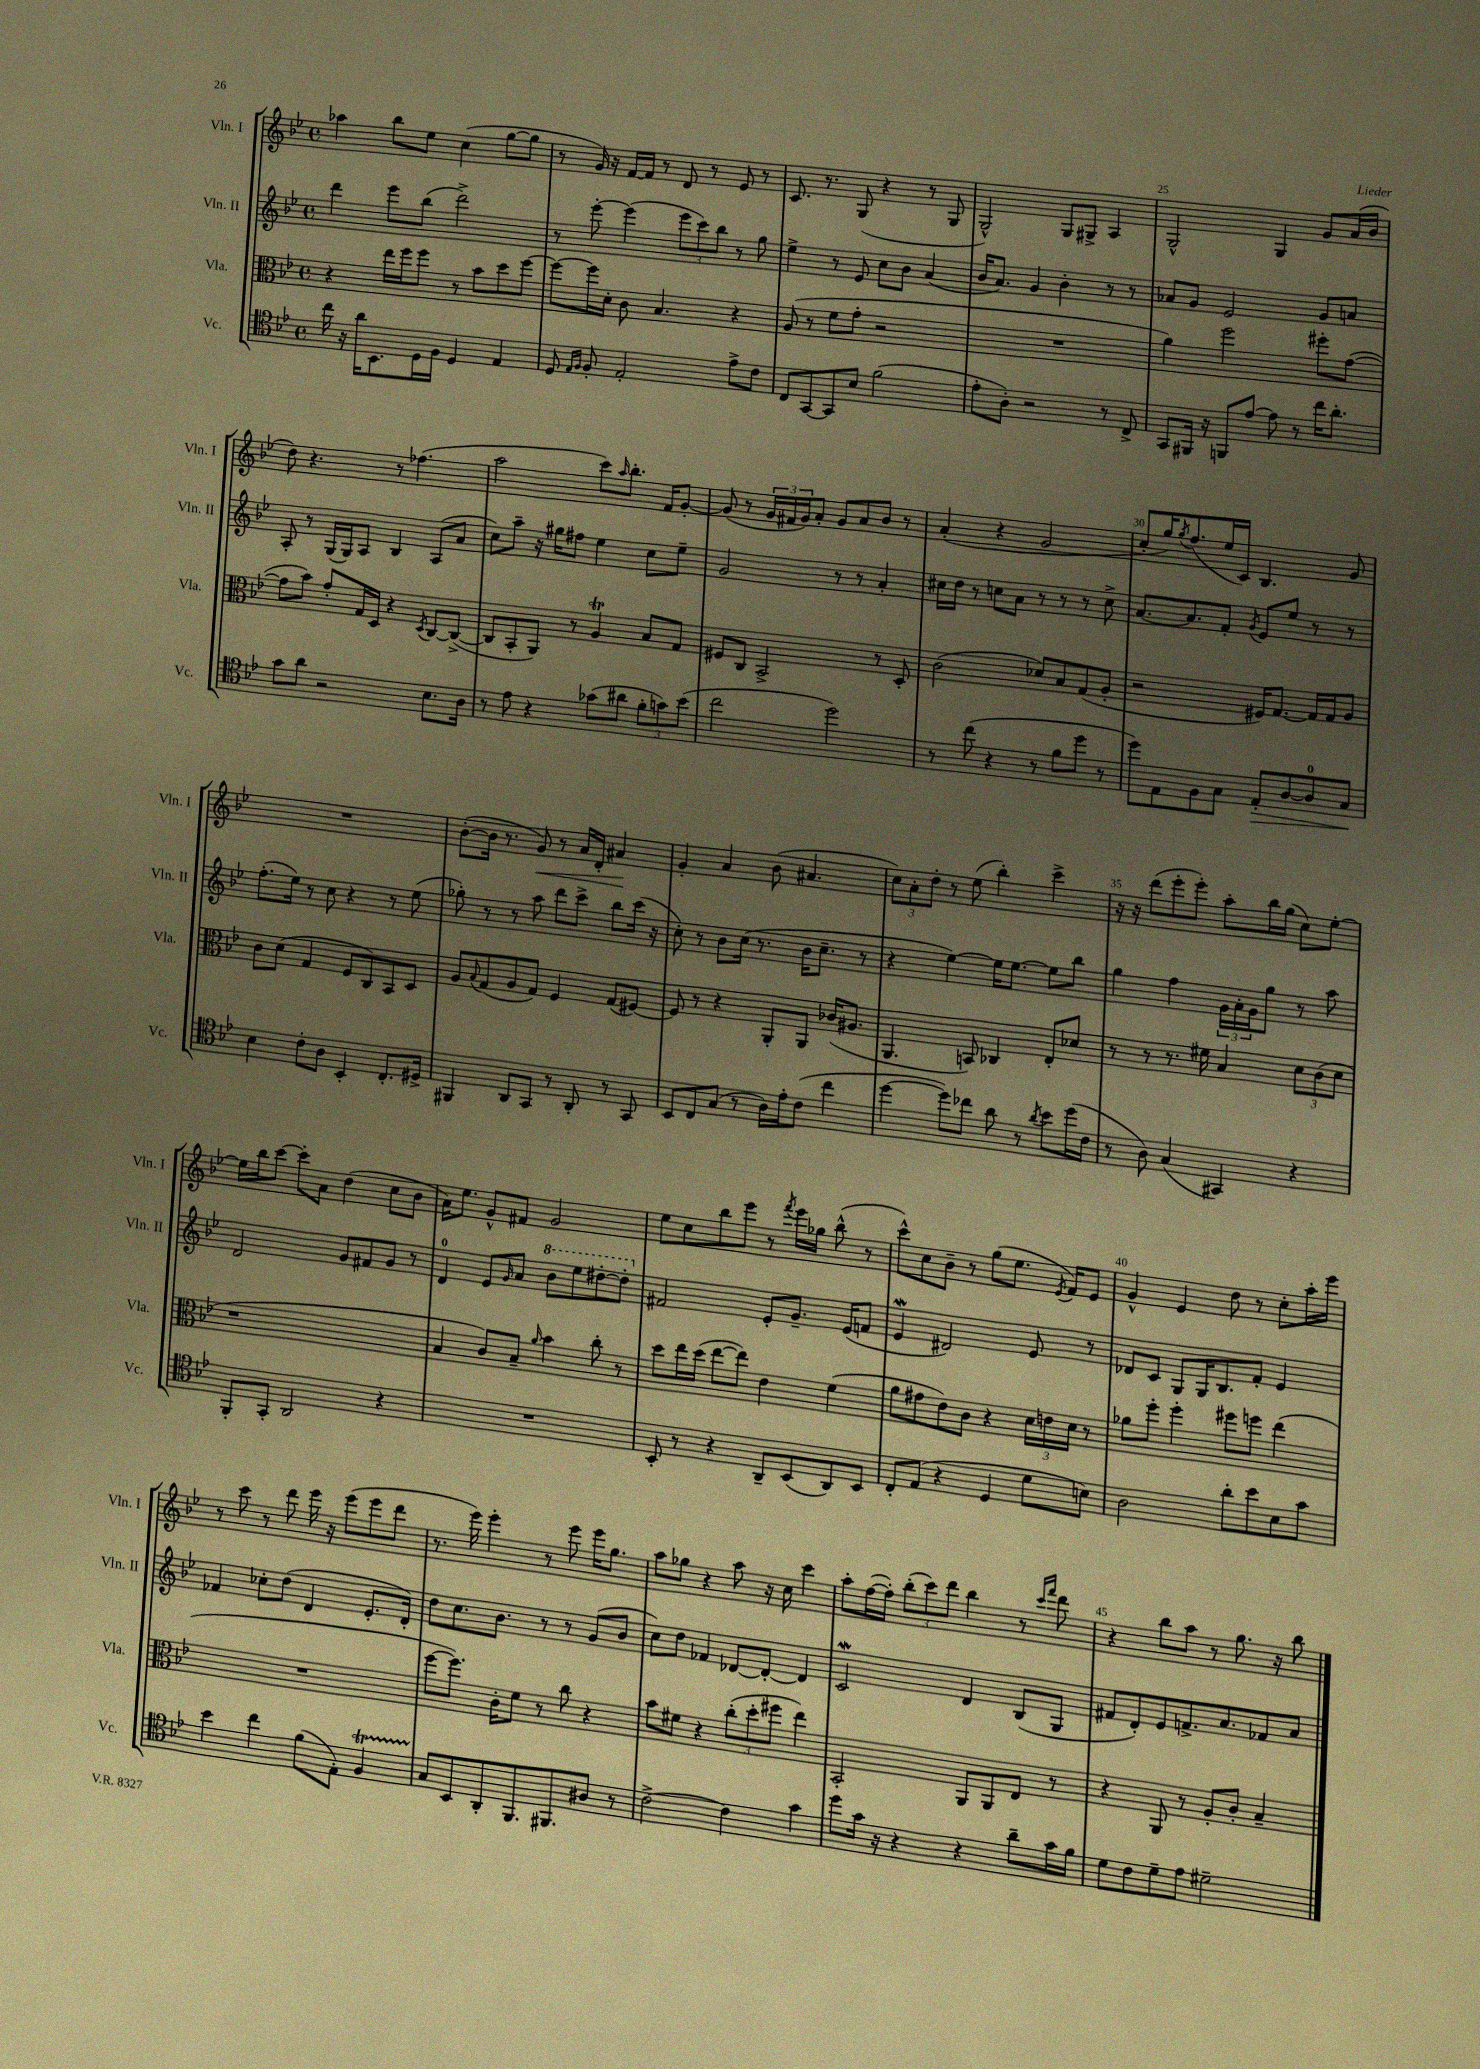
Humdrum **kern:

**kern	**kern	**kern	**kern
*staff4	*staff3	*staff2	*staff1
*clefC4	*clefC3	*clefG2	*clefG2
*k[b-e-]	*k[b-e-]	*k[b-e-]	*k[b-e-]
*M4/4	*M4/4	*M4/4	*M4/4
*met(c)	*met(c)	*met(c)	*met(c)
16cc	4r	4ddd	4aa-
16r	.	.	.
16a	.	.	.
8.BB-	.	.	.
.	16ee-	8eee-	8bb-
.	16ff	.	.
16D	8ff	(8bb-	8ee-
16F	.	.	.
4D	8r	2ddd^)	(4cc
.	8b-	.	.
4E-	8dd	.	[8gg
.	[8ff	.	8gg]
=	=	=	=
8D	8ff_	8r	8r
16qqE-	.	.	.
16qqF	.	.	.
8F'	16ff]	[8eee-'	16g)
.	16d'	.	16r
2E-'	8c	(4eee-]	[16f
.	.	.	16f]
.	4.B-	.	8r
.	.	12eee-	8d
.	.	12ccc)	.
.	.	.	8r
.	.	12bb-	.
8e-^	4r	8r	8e-
8c	.	8gg	8r
=	=	=	=
8C	(8A	4ee-^	8.c
[8GG	8r	.	.
.	.	.	8.r
8GG]	8f	8r	.
8B-	8g'	8e-	(8G
(2f	2r	8cc	4r
.	.	8b-	.
.	.	(4a	8r
.	.	.	8G
=	=	=	=
8e-'	1r	16b-	2G^^)
.	.	8.a)	.
8A')	.	.	.
2r	.	4g	.
.	.	4b-'	8G
.	.	.	8G#^
8r	.	8r	4A
8C^	.	8r	.
=	=	=	=
8GG	4a)	8a-	2G^^
16FF#	.	8g	.
16r	.	.	.
8FF	2ff	2e-	.
[8e-	.	.	.
8e-]	.	.	4G
8r	.	.	.
16cc	8ff#'	8g	8g
8.a'	.	.	.
.	([8g	8a	(16a
.	.	.	16b-
=	=	=	=
8g	8g]	8A'	8dd)
8a	8b-)	8r	4.r
2r	8g'	(16G	.
.	.	16G)	.
.	16G	8A	.
.	16D	.	.
.	4r	4B-	8r
.	.	.	(4.ff-
.	8qD	.	.
8.B-	[8C	(8A	.
.	(8C^_	8a	.
16A	.	.	.
=	=	=	=
8r	8C]	8cc)	2aa
8e-	8BB-'	8aa~	.
4r	8AA)	16r	.
.	.	16gg#	.
.	8r	8ff#	.
(8g-	4A	4ee-	8ccc)
.	.	.	16qqaa
8a#	.	.	8.bb-'
12f'	8B-	8cc	.
.	.	.	16f
12g)	.	.	.
.	8G	8ee-~	[8g'
(12b-	.	.	.
=	=	=	=
2cc	8F#	2g	(8g]
.	8C	.	8r
.	2BB-^	.	24g
.	.	.	24f#
.	.	.	24g)
.	.	.	8a'
2dd)	.	8r	8g
.	.	8r	8a
.	8r	4a'	8b-
.	8D'	.	8r
=	=	=	=
8r	(2c	16cc#	(4a'
.	.	16dd	.
(8cc	.	8r	.
4r	.	8cc	4r
.	.	8a	.
8r	8d-)	8r	2g
8f	8B-	8r	.
8dd	(8G	8r	.
8r	8A'	8cc^	.
=	=	=	=
8dd)	2r	[8.a	8cc'
8E-	.	.	16gg)
.	.	.	8qgg
.	.	8.a]	(8.ff
8F	.	.	.
8G	.	8f'	16ee-
.	.	.	16c)
.	.	8qg	.
8E-'	16F#)	8e-	4.B-
.	[8.G	.	.
[8A	.	8ee-	.
8A]	16G]	8r	.
.	16G	.	.
8G	8A	8r	8g
=	=	=	=
4B-	8c	(8.ff'	1r
.	(8d	.	.
.	.	16ee-)	.
8c'	4G	8r	.
8A	.	8cc	.
4BB-'	8F	4r	.
.	8C)	.	.
8.C'	8BB-	8r	.
.	8D	(8ee-	.
16D#^	.	.	.
=	=	=	=
4FF#	8A	8gg-')	([8b-'
.	8qqB-	.	.
.	(8G	8r	16b-]
.	.	.	8.r
8AA	8A	8r	.
8GG	8G)	8aa	8g)
8r	4F	8ddd	8r
8AA'	.	8ccc^	16a
.	.	.	16d'
8r	(8G	8bb-	4a#
8GG	[8F#)	(16ccc	.
.	.	16r	.
=	=	=	=
8BB-	8F#]	8cc')	4g'
8C	8r	8r	.
(8G	4r	8b-	4a
8r	.	(16cc	.
.	.	8.r	.
16A)	8AA'	.	(8b-
16e-'	.	.	.
(8c	8AA	16b-	4.a#
.	.	8.cc~	.
4cc	(16c-	.	.
.	8.A#	.	.
.	.	8r	.
=	=	=	=
[4dd	4.AA	4r	12cc)
.	.	.	12a'
.	.	.	12dd'
8dd])	.	[4ee-)	8r
8cc-	8BB)	.	(8ee-
8a	4C-	16ee-]	4bb-')
.	.	[8.ee-	.
8r	.	.	.
8qa	.	.	.
8b-	8E-'	8ee-]	4ccc^
(16dd	8d-	8bb-	.
16c	.	.	.
=	=	=	=
8r	8r	4gg	16r
.	.	.	16r
8A)	8r	.	(8ddd
(4G	8.r	4ff	8eee-'
.	.	.	8eee-')
.	16f#	.	.
4GG#)	4B-	24g	8aa'
.	.	24a'	.
.	.	24g	.
.	.	8gg	16bb-
.	.	.	(16gg
4r	12d	8r	8cc)
.	(12c	.	.
.	.	8aa	[8ee-'
.	12d	.	.
=	=	=	=
8FF'	1r	2d	16ee-]
.	.	.	16bb-
8GG'	.	.	[8ccc
2AA	.	.	8ccc']
.	.	.	8a
.	.	8g	(4dd
.	.	8f#	.
4r	.	8g	8cc
.	.	8r	8b-
=	=	=	=
1r	4B-	4d	16a)
.	.	.	8.ee-
.	8c)	8e-	8g^^
.	.	16qqg	.
.	8B-~	8a	8f#
.	16qqa	.	.
.	4b-	8bb-	2g
.	.	8eee-	.
.	8cc'	[8ddd#'	.
.	8r	8ddd#']	.
=	=	=	=
8BB-'	8dd	2f#	8ee-
8r	16ee-	.	8cc
.	(16dd	.	.
4r	[8ee-	.	8bb-
.	8ee-])	.	8eee-
8AA~	4e-	8e-'	8r
.	.	.	8qfff
(8BB-	.	8.g~	16eee-
.	.	.	16gg-
8AA)	(4f	.	(8bb-^^
.	.	(16e-	.
8BB-	.	8f	8r
=	=	=	=
8C'	8a	4e-	8ccc^^)
(8E-	8g#	.	8cc
4r	8e-)	2d#)	8b-~
.	8c	.	8r
4D	4r	.	(8gg
.	.	.	8.ee-
8d	24d	8e-	.
.	24e	.	.
.	.	.	8qe-
.	.	.	16f)
.	24d	.	.
8B)	8r	8r	8e-
=	=	=	=
2A	8a-	8d-	4g^^
.	8ff'	8c	.
.	4ff'	8G	4e-
.	.	16G	.
.	.	8.B-	.
8a'	8ff#	.	8dd
8b-	8ff	8f'	8r
8B-	(4ee-	4e-	8cc'
8g	.	.	16aa'
.	.	.	16eee-
=	=	=	=
4b-	1r	4f-	8r
.	.	.	8ccc
4cc	.	8cc-'	8r
.	.	(8dd	8ddd
(8f	.	4d	16eee-
.	.	.	16r
8E-')	.	.	(8eee-
4F	.	8.e-'	8eee-
.	.	.	8ddd
.	.	16d')	.
=	=	=	=
8G	[8ff	8dd	8.r
8BB-	8.ff])	8.cc	.
.	.	.	16eee-)
8AA'	.	.	4eee-'
.	16c'	8.b-	.
8.FF	8f	.	.
.	8r	8r	8r
8.FF#	.	.	.
.	8cc	8r	8eee-
8A#	4r	(8g	16eee-
.	.	.	8.gg
8r	.	8b-	.
=	=	=	=
[2c^	8b-	8cc)	8aa
.	8f#	8dd	8gg-
.	4r	4f-	4r
4c]	(12cc'	[8d-	8aa
.	12dd'	.	.
.	.	8d-'_	16r
.	12ff#	.	.
.	.	.	16cc
4g	4ee-)	4d-]	4ccc
=	=	=	=
8dd	2BB-'	2c	8aa'
16g	.	.	([16ff
16r	.	.	16ff'])
4r	.	.	(12bb-'
.	.	.	12ccc)
.	.	.	12ddd
4r	8AA	4d	4bb-
.	8AA	.	.
8a~	8E-	(8B-	8r
.	.	.	16qqccc
.	.	.	16qqfff
16g	8r	8G	8ddd
16f	.	.	.
=	=	=	=
8d	4r	8f#	4r
8c	.	8d')	.
8d~	8AA	8e-	8bb-
8e-	8r	8.f^	8aa
2d#~	8A'	.	8r
.	.	8.a	.
.	8c'	.	8.gg
.	4B-~	8f-	.
.	.	.	16r
.	.	8a	8bb-
==	==	==	==
*-	*-	*-	*-
